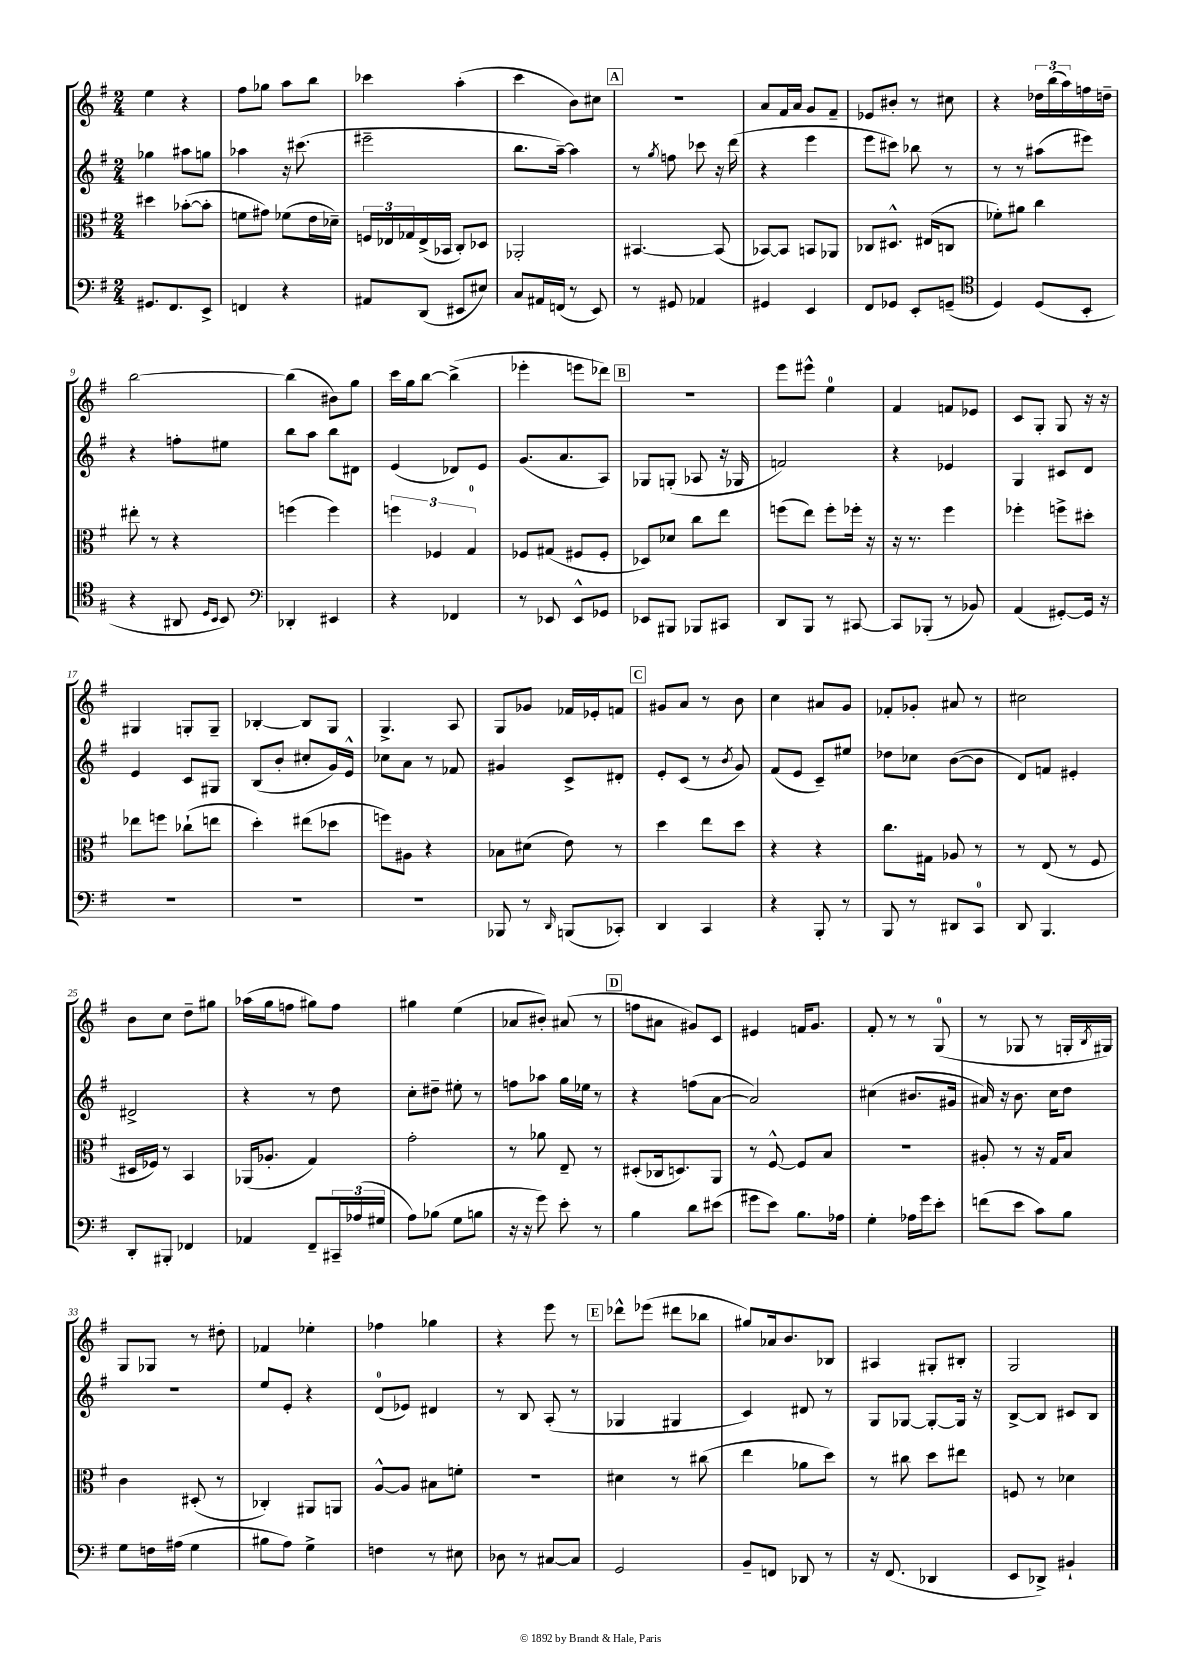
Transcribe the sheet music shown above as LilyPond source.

<<
\new StaffGroup <<
\new Staff = "s0" {
    \clef treble \key g \major \numericTimeSignature \time 2/4
    e''4 r4 |
    fis''8 ges''8 a''8 b''8 |
    ces'''4 a''4-.( |
    c'''4 b'8) cis''8 |
    \mark \markup { \box "A" } R2 |
    a'8 fis'16 a'16 g'8 fis'8-- |
    ees'8 bis'8-. r8 cis''8 |
    r4 \tuplet 3/2 { des''16 b''16( a''16) } f''16 d''16-- |
    b''2~ |
    b''4( bis'8) g''8 |
    c'''16 g''16 b''8~ b''4->( |
    ees'''4-. e'''8 des'''8) |
    \mark \markup { \box "B" } r2 |
    e'''8 eis'''8-^ e''4-0 |
    fis'4 f'8 ees'8 |
    c'8 g8-. g8 r16 r16 |
    gis4 g8-. g8-- |
    bes4~-. bes8 g8 |
    g4.-> a8 |
    g8 ges'8 fes'16 ees'16-. f'8 |
    \mark \markup { \box "C" } gis'8 a'8 r8 b'8 |
    c''4 ais'8 g'8 |
    fes'8-. ges'8-. ais'8 r8 |
    cis''2 |
    b'8 c''8 d''8-- gis''8 |
    aes''16( g''16 f''8 gis''8) f''8 |
    gis''4 e''4( |
    aes'8 bis'8-.) ais'8( r8 |
    \mark \markup { \box "D" } f''8 ais'8 gis'8) c'8 |
    eis'4 f'16 g'8. |
    fis'8-. r8 r8 g8-0( |
    r8 ges8 r8 g16-. \acciaccatura { b8 } gis16) |
    g8 ges8 r8 dis''8-. |
    fes'4 ees''4-. |
    fes''4 ges''4 |
    r4 e'''8 r8 |
    \mark \markup { \box "E" } des'''8-^ ees'''8( dis'''8 bes''8 |
    gis''8) aes'16 b'8. bes8 |
    ais4 gis8-. bis8-. |
    g2 \bar "|." |
}
\new Staff = "s1" {
    \clef treble \key g \major \numericTimeSignature \time 2/4
    ges''4 ais''8 g''8 |
    aes''4 r16 cis'''8.( |
    eis'''2-- |
    b''8. a''16~--) a''4 |
    \mark \markup { \box "A" } r8 \acciaccatura { g''8 } f''8 ces'''8 r16 d'''16( |
    r4 e'''4 |
    e'''8 cis'''8) bes''8 r8 |
    r8 r8 ais''8( eis'''8) |
    r4 f''8-. eis''8 |
    b''8 a''8 b''8 dis'8 |
    e'4( des'8) e'8 |
    g'8.( a'8. a8) |
    \mark \markup { \box "B" } ges8 g8-.( aes8 r16 ges16 |
    f'2) |
    r4 ees'4 |
    g4 cis'8 d'8 |
    e'4 c'8 gis8 |
    b8( b'8-. cis''8-. g'16) e'16-^ |
    ces''8 a'8 r8 fes'8 |
    gis'4 c'8-> dis'8-. |
    \mark \markup { \box "C" } e'8-. c'8( r8 \acciaccatura { b'8 } g'8) |
    fis'8( e'8 c'8--) eis''8 |
    des''8 ces''8 b'8~( b'8 |
    d'8) f'8 eis'4-. |
    dis'2-> |
    r4 r8 d''8 |
    c''8-. dis''8-- eis''8-. r8 |
    f''8 aes''8 g''16 ees''16 r8 |
    \mark \markup { \box "D" } r4 f''8( a'8~ |
    a'2) |
    cis''4( bis'8. gis'16 |
    ais'16) r16 b'8. c''16 d''8 |
    r2 |
    e''8 e'8-. r4 |
    d'8-0( ees'8) dis'4 |
    r8 b8 a8-.( r8 |
    \mark \markup { \box "E" } ges4 gis4 |
    c'4) dis'8 r8 |
    g8 ges8~ ges8~-. ges16 r16 |
    b8~-> b8 cis'8 b8 \bar "|." |
}
\new Staff = "s2" {
    \clef alto \key g \major \numericTimeSignature \time 2/4
    dis''4 bes'8~-.( bes'8-. |
    f'8 gis'8) fes'8( e'16 des'16--) |
    \tuplet 3/2 { f16 ees16 ges16 } ees16->( bes,16 c8-.) des8 |
    aes,2-. |
    \mark \markup { \box "A" } bis,4.~ bis,8( |
    bes,8~) bes,8 b,8 aes,8 |
    ces8 dis8.-^ eis16( c8 |
    fes'8-.) ais'8 c''4 |
    eis''8-. r8 r4 |
    f''4( f''4) |
    \tuplet 3/2 { f''4 fes4 g4-0 } |
    fes8 gis8( fis8 fis8-. |
    \mark \markup { \box "B" } des8) des'8 c''8 e''8 |
    f''8( e''8) f''8-. fes''16-. r16 |
    r16 r8. fis''4 |
    fes''4-. f''8-> dis''8-. |
    ees''8 f''8 ces''8-!( e''8 |
    d''4-.) eis''8( des''8 |
    f''8) ais8 r4 |
    bes8 dis'8( e'8) r8 |
    \mark \markup { \box "C" } d''4 e''8 d''8 |
    r4 r4 |
    c''8. gis16 aes8 r8 |
    r8 e8( r8 fis8 |
    dis16 fes16) r8 b,4 |
    aes,16( aes8.-. g4) |
    g'2-. |
    r8 aes'8 e8-- r8 |
    \mark \markup { \box "D" } dis8-.( ces16 d8.) a,8 |
    r8 fis8~-^ fis8 b8 |
    R2 |
    ais8-. r8 r16 g16 b8 |
    c'4 dis8-.( r8 |
    ces4-.) ais,8 a,8 |
    a8~-^ a8 bis8 f'8-. |
    R2 |
    \mark \markup { \box "E" } dis'4 r8 cis''8( |
    e''4 aes'8 d''8) |
    r8 cis''8 d''8 eis''8 |
    f8 r8 des'4 \bar "|." |
}
\new Staff = "s3" {
    \clef bass \key g \major \numericTimeSignature \time 2/4
    gis,8. fis,8. e,8-> |
    f,4 r4 |
    ais,8 d,8( eis,8 eis8) |
    c8 ais,16 f,16( r8 e,8) |
    \mark \markup { \box "A" } r8 gis,8 aes,4 |
    gis,4 e,4 |
    fis,8 ges,8 e,8-. g,8--( |
    \clef tenor d4) d8( b,8-. |
    r4 ais,8 \grace { d16 b,16 } b,8) |
    \clef bass des,4-. eis,4 |
    r4 fes,4 |
    r8 ees,8 ees,8-^ ges,8 |
    \mark \markup { \box "B" } ees,8 bis,,8 bes,,8 cis,8 |
    d,8 b,,8 r8 cis,8~ |
    cis,8 bes,,8-.( r8 bes,8) |
    a,4( gis,8~-.) gis,16 r16 |
    R2 |
    R2 |
    R2 |
    bes,,8 r8 \grace { d,16 } b,,8( ces,8-.) |
    \mark \markup { \box "C" } d,4 c,4 |
    r4 b,,8-. r8 |
    b,,8 r8 dis,8 c,8-0 |
    d,8 b,,4. |
    d,8-. bis,,8-. fes,4 |
    aes,4 fis,8-- \tuplet 3/2 { cis,16-- aes16( gis16 } |
    a8) bes8( g8 b8 |
    r16 r16 g'8) e'8-. r8 |
    \mark \markup { \box "D" } b4 d'8 eis'8( |
    gis'8 e'8) b8. aes16 |
    g4-. aes16 g'16 e'8-. |
    f'8( e'8 c'8) b8 |
    g8 f16 ais16( g4 |
    bis8 a8) g4-> |
    f4 r8 eis8 |
    des8 r8 cis8~ cis8 |
    \mark \markup { \box "E" } g,2 |
    b,8-- f,8 des,8 r8 |
    r16 fis,8.( des,4 |
    e,8 des,8->) bis,4-! \bar "|." |
}
>>
>>
